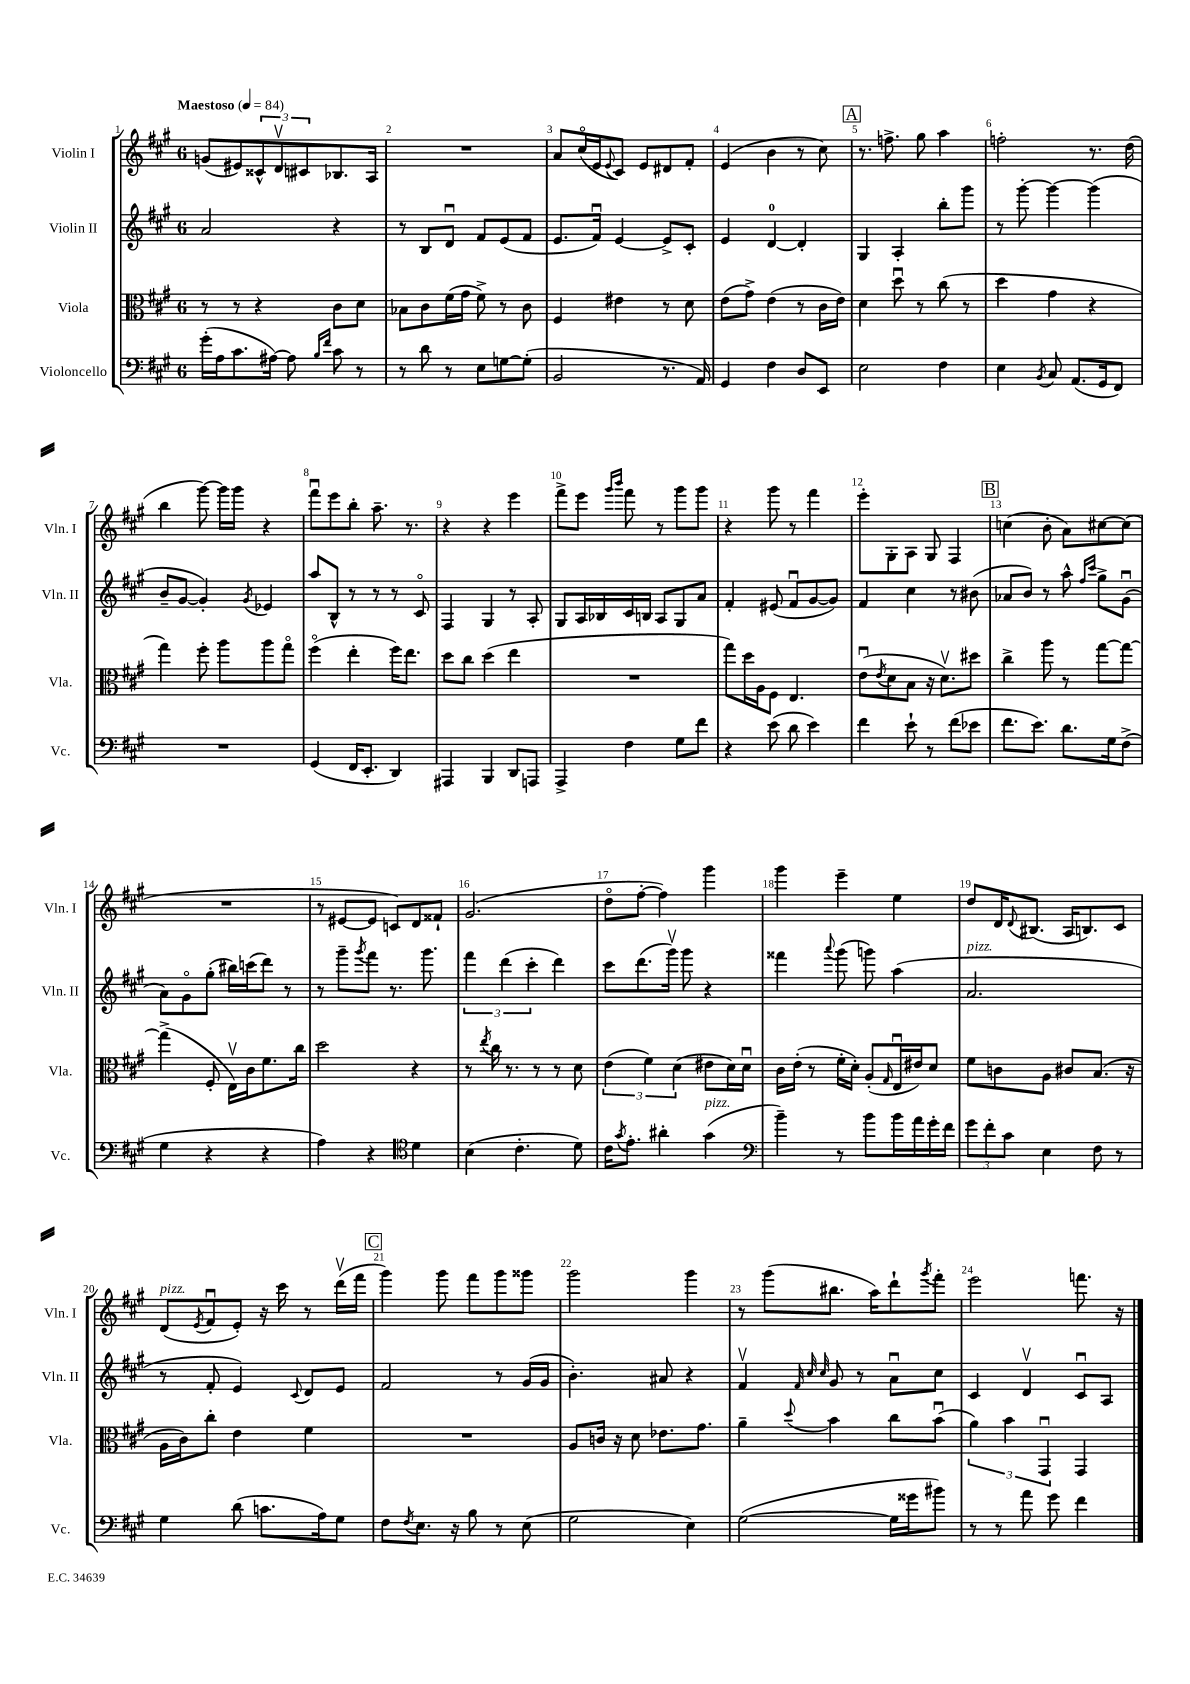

**kern	**kern	**kern	**kern
*staff4	*staff3	*staff2	*staff1
*clefF4	*clefC3	*clefG2	*clefG2
*k[f#c#g#]	*k[f#c#g#]	*k[f#c#g#]	*k[f#c#g#]
*M6/8	*M6/8	*M6/8	*M6/8
*MM84	*MM84	*MM84	*MM84
(16g#'	8r	2a	(8g
16A	.	.	.
8.c#	8r	.	8e#)
.	4r	.	12c##^^
[16A#)	.	.	.
.	.	.	12dv
8A#]	.	.	.
.	.	.	12c#
16qqB	.	.	.
16qqf#	.	.	.
8c#	8c#	4r	8.B-
8r	8d	.	.
.	.	.	16A
=	=	=	=
8r	8B-	8r	2.r
8d	8c#	8B	.
8r	(16f#	8du	.
.	16g#	.	.
8E	8f#^)	8f#	.
[8G	8r	(8e	.
(8G']	8c#	8f#	.
=	=	=	=
2BB	4F#	8.e	8a
.	.	.	(16cc#o
.	.	16f#u)	16e
.	.	.	8qqe
.	4e#	[4e	8c#)
.	.	.	8e
8.r	8r	8e^]	8d#
.	8d	8c#'	8f#'
16AA)	.	.	.
=	=	=	=
4GG#	(8e	4e	(4e
.	8g#^)	.	.
4F#	(4e	[4d	4b
8D	8r	4d']	8r
8EE	16c#	.	8cc#)
.	16e)	.	.
=	=	=	=
2E	4d	4G#	8.r
.	.	.	8.ff^
.	8ddu	4A'	.
.	8r	.	8gg#
4F#	(8cc#	8bb'	4aa
.	8r	8ggg#	.
=	=	=	=
4E	4dd	8r	2ff'
.	.	[8ggg#'	.
8qBB	.	.	.
8C#	4g#	4ggg#_	.
(8.AA	.	.	.
.	4r	(4ggg#]	8.r
16GG#	.	.	.
8FF#)	.	.	.
.	.	.	(16dd
=	=	=	=
2.r	4gg#)	8b~	4bb
.	.	[8g#	.
.	8ff#'	4g#'])	[8ggg#)
.	8aa	.	16ggg#]
.	.	.	16ggg#
.	.	8qg#	.
.	8aa	4e-	4r
.	8gg#o	.	.
=	=	=	=
(4GG#	(4ff#o	8aa	8fff#u
.	.	8B^^	8eee
16FF#	4ee'	8r	8bb'
8.EE'	.	.	.
.	.	8r	8.aa~
4DD)	16ff#)	8r	.
.	8.ee	.	8.r
.	.	8c#o	.
=	=	=	=
4AAA#	8dd	4F#	4r
.	8cc#	.	.
4BBB	(4dd	4G#	4r
8DD	4ee	8r	4eee
8AAA	.	8A'	.
=	=	=	=
4AAA^	2.r	8G#	8fff#^
.	.	16A	8eee
.	.	16B-	.
.	.	.	16qqggg#
.	.	.	16qqbbb
4F#	.	16c#	8fff#
.	.	16B	.
.	.	8A	8r
8G#	.	8G#	8ggg#
8f#	.	8a	8ggg#
=	=	=	=
4r	8gg#)	4f#'	4r
.	16dd	.	.
.	16A	.	.
(8e	8F#	(8e#	8ggg#
8d	4.E	8f#u	8r
4e)	.	[8g#	4fff#
.	.	8g#])	.
=	=	=	=
4f#	(8eu	4f#	8eee'
.	8qe	.	.
.	8d	.	8G#'
8e`	8B	4cc#	8A
8r	16r	.	8G#
.	8.dv)	.	.
(8f#	.	8r	4F#
8e-	8dd#	(8b#	.
=	=	=	=
8.f#	4cc#^	8a-	(4cc
.	.	8b)	.
8.e)	.	.	.
.	8aa	8r	8b'
8.d	8r	8aa^^	8a)
.	.	16qqff#	.
.	.	16qqccc#	.
.	[8gg#	8gg#^	[8cc#
16G#	.	.	.
(8F#^	8gg#_	(8g#u	(8cc#]
=	=	=	=
4G#	(4gg#^]	8a)	2.r
.	.	8g#o	.
4r	8F#'	(8gg#'	.
.	16Ev)	16bb#)	.
.	16c#	(16ccc	.
4r	8.f#	8ddd)	.
.	.	8r	.
.	16cc#	.	.
=	=	=	=
4A)	2dd	8r	8r
.	.	8ggg#~	[8e#
.	.	8qggg#	.
4r	.	8fff#	8e#]
.	.	8.r	8c)
*clefC4	*	*	*
4d	4r	.	8d
.	.	8.ggg#	.
.	.	.	8f##`
=	=	=	=
(4B	8r	6fff#	(2.g#
.	8qee	.	.
.	16cc#	.	.
.	.	(6ddd	.
.	8.r	.	.
4.c#'	.	.	.
.	.	6ccc#'	.
.	8r	.	.
.	8r	4ddd)	.
8d)	8d	.	.
=	=	=	=
16c#	(6e	8ccc#	8ddo
8qg#	.	.	.
8.e'	.	.	.
.	.	(8.ddd	[8ff#'
.	6f#)	.	.
4a#'	.	.	4ff#])
.	.	16ggg#v)	.
.	(6d	.	.
.	.	8ggg#	.
(4g#	8e#	4r	4ggg#
.	16d)	.	.
.	16du	.	.
=	=	=	=
*clefF4	*	*	*
4b~)	16c#	4fff##	4ggg#
.	(16e'	.	.
.	8r	.	.
.	.	8qqaaa	.
8r	16f#'	(8ggg#	4eee~
.	16d')	.	.
8b	(8A'	8ggg)	.
.	16qqG#	.	.
16b	16Eu	(4aa	4ee
16a	16e#)	.	.
16g#'	8d	.	.
16f#	.	.	.
=	=	=	=
12g#	8f#	2.a	8dd
12f#'	.	.	.
.	8c	.	16d
12c#	.	.	.
.	.	.	8qqd
.	.	.	(8.B#
4E	8A	.	.
.	8c#	.	16A
.	.	.	8.B)
8F#	(8.B	.	.
8r	.	.	8c#
.	16r	.	.
=	=	=	=
4G#	16A	8r	(8d
.	16c#)	.	.
.	.	.	8qe
.	8cc#'	8f#'	8f#u
(8d	4e	4e)	8e')
8.c	.	.	16r
.	.	.	16ccc#
.	.	8qqc#	.
.	4f#	8d	8r
16A)	.	.	.
8G#	.	8e	(16dddv
.	.	.	16fff#
=	=	=	=
8F#	2.r	2f#	4ggg#)
8qF#	.	.	.
8.E	.	.	.
.	.	.	8ggg#
16r	.	.	.
8B	.	.	8fff#
8r	.	8r	8ggg#
(8E	.	(16g#	8ggg##
.	.	16g#	.
=	=	=	=
2G#	8A	4.b')	2ggg#
.	16c	.	.
.	16r	.	.
.	8d	.	.
.	8.e-	8a#	.
4E)	.	4r	4ggg#
.	8.g#	.	.
=	=	=	=
([2G#	4a~	4f#v	8r
.	.	.	(8ggg#
.	.	32qqf#	.
.	.	32qqcc#	.
.	8qqdd	32qqcc#	.
.	4b	8g#	8.bb#
.	.	8r	.
.	.	.	16aa)
16G#]	8cc#	8au	8ddd`
16g##	.	.	.
.	.	.	8qggg#
8b#)	(8bu	8cc#	8fff#'
=	=	=	=
8r	6a)	4c#	2eee
8r	.	.	.
.	6b	.	.
8a	.	4dv	.
.	6GG#u	.	.
8g#	.	.	.
4f#	4GG#	8c#u	8.fff
.	.	8A	.
.	.	.	16r
==	==	==	==
*-	*-	*-	*-
